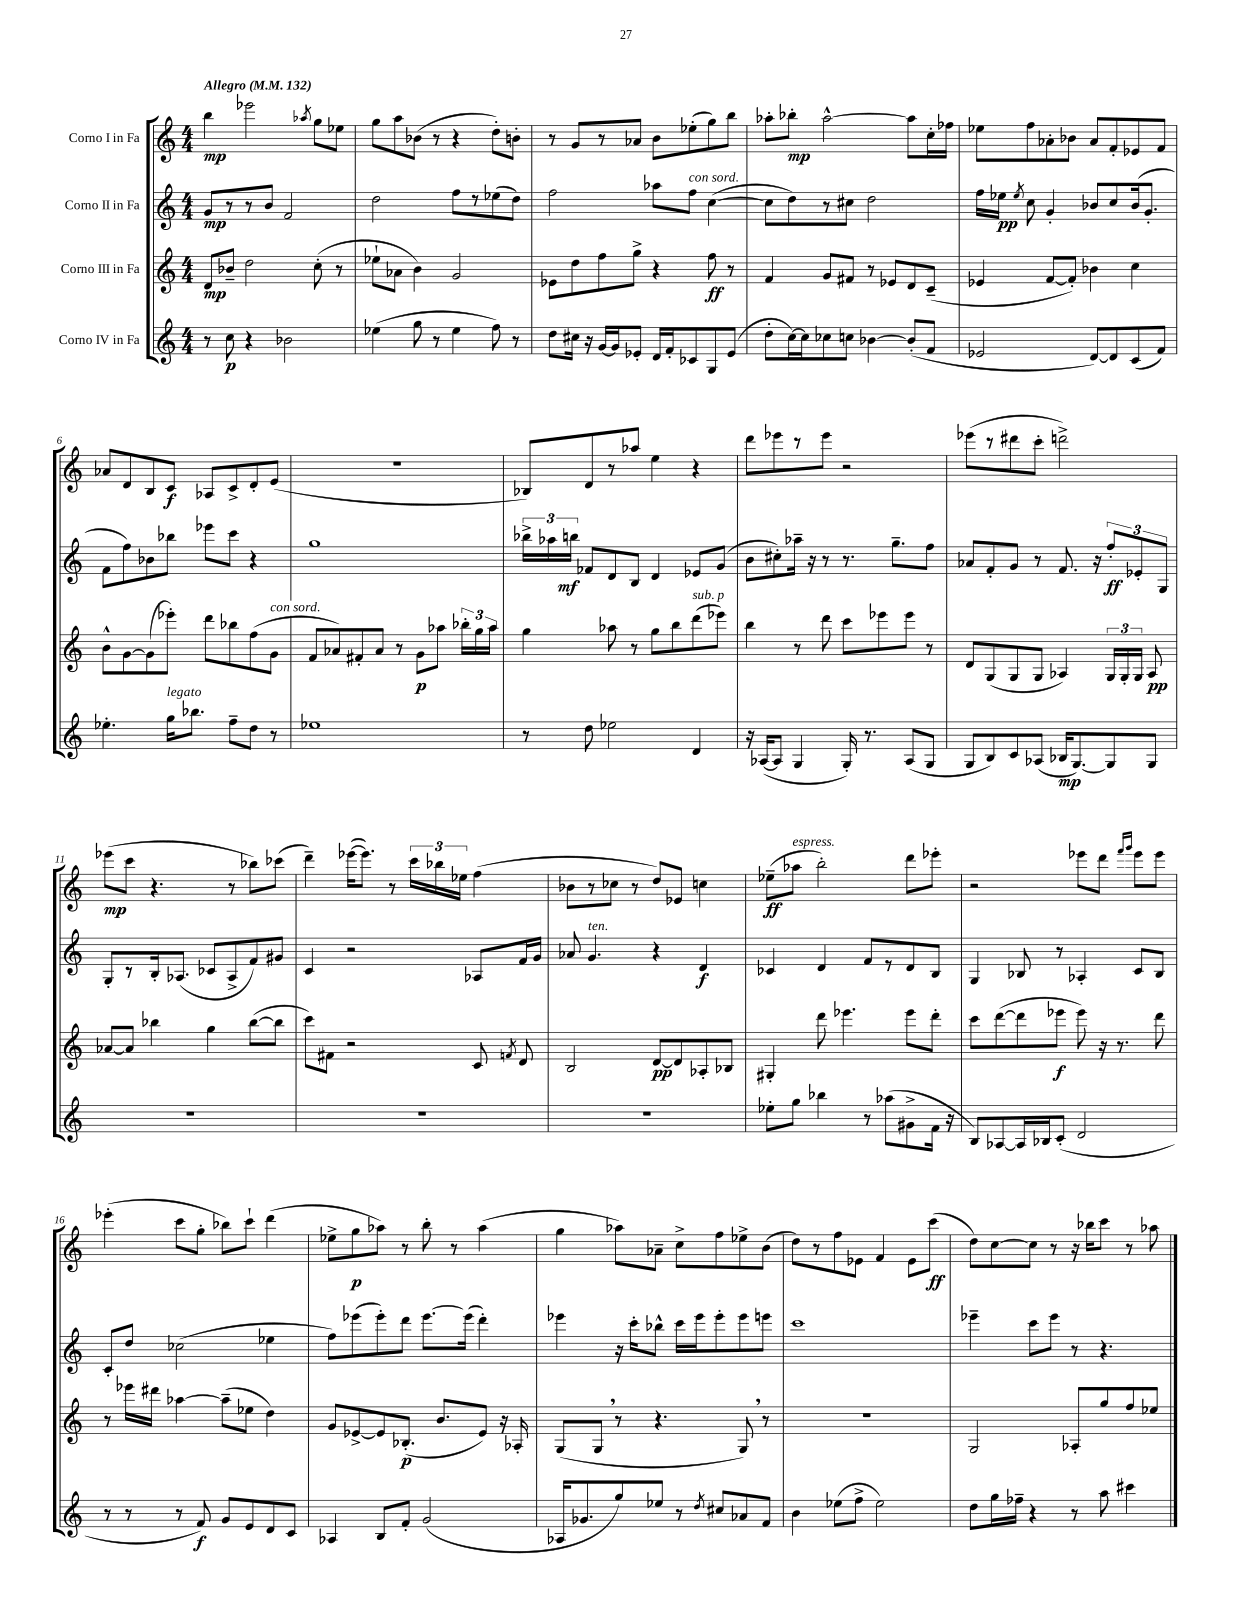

**kern	**kern	**kern	**kern
*staff4	*staff3	*staff2	*staff1
*clefG2	*clefG2	*clefG2	*clefG2
*k[]	*k[]	*k[]	*k[]
*M4/4	*M4/4	*M4/4	*M4/4
*MM132	*MM132	*MM132	*MM132
8r	8d	8g	4bb
8cc	8b-~	8r	.
4r	2dd	8r	2eee-
.	.	8b	.
2b-	.	2f	.
.	.	.	8qaa-
.	(8cc'	.	8gg
.	8r	.	8ee-
=	=	=	=
(4ee-	8ee-`	2dd	8gg
.	8a-	.	8aa
8gg	4b)	.	(8b-
8r	.	.	8r
4ee-	2g	8ff	4r
.	.	8r	.
8ff)	.	(8ee-	8dd')
8r	.	8dd)	8b'
=	=	=	=
8dd	8e-	2ff	8r
16cc#	8dd	.	8g
16r	.	.	.
[16g	8ff	.	8r
16g]	.	.	.
8e-'	8gg^	.	8a-
16d	4r	8aa-	8b
16f'	.	.	.
8c-	.	8ff	(8ee-'
8G	8ff	([4cc	8gg)
(8e-	8r	.	8bb
=	=	=	=
8dd'	4f	8cc]	8aa-'
[16cc)	.	8dd)	8bb-'
16cc]	.	.	.
8cc-	8g	8r	[2aa-^^
8cc	8f#	8cc#	.
[4b-	8r	2dd	.
.	8e-	.	.
(8b-']	8d	.	8aa-]
8f	(8c~	.	16cc'
.	.	.	16ff-
=	=	=	=
2e-	4e-	16ff	8ee-
.	.	16ee-	.
.	.	8qee-	.
.	.	8cc	8ff
.	[8f	4g'	8a-'
.	8f'])	.	8b-
[8d)	4b-	8b-	8a-
8d]	.	8cc	8f'
(8c	4cc	(16b-	8e-
.	.	8.g'	.
8f)	.	.	8f
=	=	=	=
4.ee-'	8b^^	8f	8a-
.	[8g	8ff)	8d
.	(8g]	8b-	8B
16gg	8eee-')	8bb-	8c
8.bb-	.	.	.
.	8ddd	8eee-	8A-
8ff~	8bb-	8ccc	8c^
8dd	(8ff	4r	8d'
8r	8g	.	(8e
=	=	=	=
1ee-	8f	1gg	1r
.	8a-)	.	.
.	8f#'	.	.
.	8a-	.	.
.	8r	.	.
.	8g	.	.
.	8aa-	.	.
.	24bb-'	.	.
.	24gg	.	.
.	24aa-	.	.
=	=	=	=
8r	4gg	24bb-^	8B-)
.	.	24aa-	.
.	.	24bb	.
8dd	.	8f-	8d
2ee-	8aa-	8d	8r
.	8r	8B	8aa-
.	8gg	4d	4ee
.	8bb	.	.
4d	(8ddd	8e-	4r
.	8eee-)	(8g	.
=	=	=	=
16r	4bb	8b	8ddd
([16A-	.	.	.
8A-]	.	8cc#')	8eee-
4G	8r	16aa-~	8r
.	.	16r	.
.	8ddd	8r	8eee-
16G')	8ccc	8.r	2r
8.r	.	.	.
.	8eee-	.	.
.	.	8.gg~	.
(8A-	8eee-	.	.
8G	8r	8ff	.
=	=	=	=
8G	8d	8a-	(8eee-
8B)	(8G	8f'	8r
8c	8G	8g	8ddd#
(8A-	8G	8r	8ccc'
16B-	4A-)	8.f	2ddd^)
[8.G)	.	.	.
.	.	16r	.
8G]	24G	12ff'	.
.	24G'	.	.
.	24G	12e-'	.
8G	8A-	.	.
.	.	12G	.
=	=	=	=
1r	[8a-	8G'	(8eee-
.	8a-]	8r	8ccc
.	4bb-	16B'	4.r
.	.	(8.A-	.
.	4gg	8c-	.
.	.	8A-^	8r
.	([8bb-	8f)	8bb-)
.	8bb-]	8g#	(8ccc-
=	=	=	=
1r	8ccc)	4c	4ddd~)
.	8f#	.	.
.	2r	2r	([16eee-
.	.	.	8.eee-])
.	.	.	8r
.	.	.	24ccc
.	.	.	24bb-
.	.	.	24ee-
.	8c	8A-	(4ff
.	8qf	.	.
.	8d	16f	.
.	.	16g	.
=	=	=	=
1r	2B	8a-	8b-
.	.	4.g	8r
.	.	.	8cc-
.	.	.	8r
.	[8d	4r	8dd)
.	8d]	.	8e-
.	8A-'	4d	4cc
.	8B-	.	.
=	=	=	=
8ee-'	4G#'	4c-	(8ee-~
8gg	.	.	8aa-
4bb-	8ddd	4d	2bb')
.	4.eee-	.	.
8r	.	8f	.
(8aa-	.	8r	.
8g#^	8eee-	8d	8ddd
16f	8ddd'	8B	8eee-'
16r	.	.	.
=	=	=	=
8B)	8ccc	4G	2r
[8A-	([8ddd	.	.
16A-]	8ddd]	8B-	.
16B-	.	.	.
(8c'	8eee-	8r	.
2d	8eee-)	4A-'	8eee-
.	16r	.	8ddd
.	8.r	.	.
.	.	.	16qqfff
.	.	.	16qqggg
.	.	8c	8eee-
.	8ddd	8B-	8eee-
=	=	=	=
8r	8r	8c'	(4eee-'
8r	16eee-	8dd	.
.	16ddd#	.	.
8r	[4aa-	(2cc-	8ccc
8f)	.	.	8gg'
8g	(8aa-~]	.	8bb-)
8e	8ee-	.	8ccc`
8d	4dd)	4ee-	(4ddd
8c	.	.	.
=	=	=	=
4A-	8g	8ff)	8ee-^
.	[8e-^	(8eee-	8gg
8B	8e-]	8eee-')	8aa-)
8f'	(8.B-'	8ddd	8r
(2g	.	[8.eee-	8bb'
.	8.b	.	.
.	.	.	8r
.	.	(16eee-]	.
.	8e-)	4ddd')	(4aa-
.	16r	.	.
.	16A-'	.	.
=	=	=	=
16A-	(8G	4eee-	4gg
8.g-	.	.	.
.	8G	.	.
8gg)	8r	16r	8aa-)
.	.	16ccc'	.
8ee-	4.r	8bb-^^	8a-~
8r	.	16ccc	8cc^
.	.	16eee-	.
8qdd	.	.	.
8cc#	.	8eee-'	8ff
8a-	8G)	8eee-	8ee-^
8f	8r	8eee	(8b
=	=	=	=
4b	1r	1ccc	8dd)
.	.	.	8r
(8ee-	.	.	8ff
8ff^	.	.	8e-
2ee-)	.	.	4f
.	.	.	8e-
.	.	.	(8ccc
=	=	=	=
8dd	2G	4eee-~	8dd)
16gg	.	.	[8cc
16ff-~	.	.	.
4r	.	8ccc	8cc]
.	.	8eee-	8r
8r	8A-'	8r	16r
.	.	.	16bb-
8aa	8gg	4.r	8ccc
4ccc#	8ff	.	8r
.	8ee-	.	8aa-
==	==	==	==
*-	*-	*-	*-
